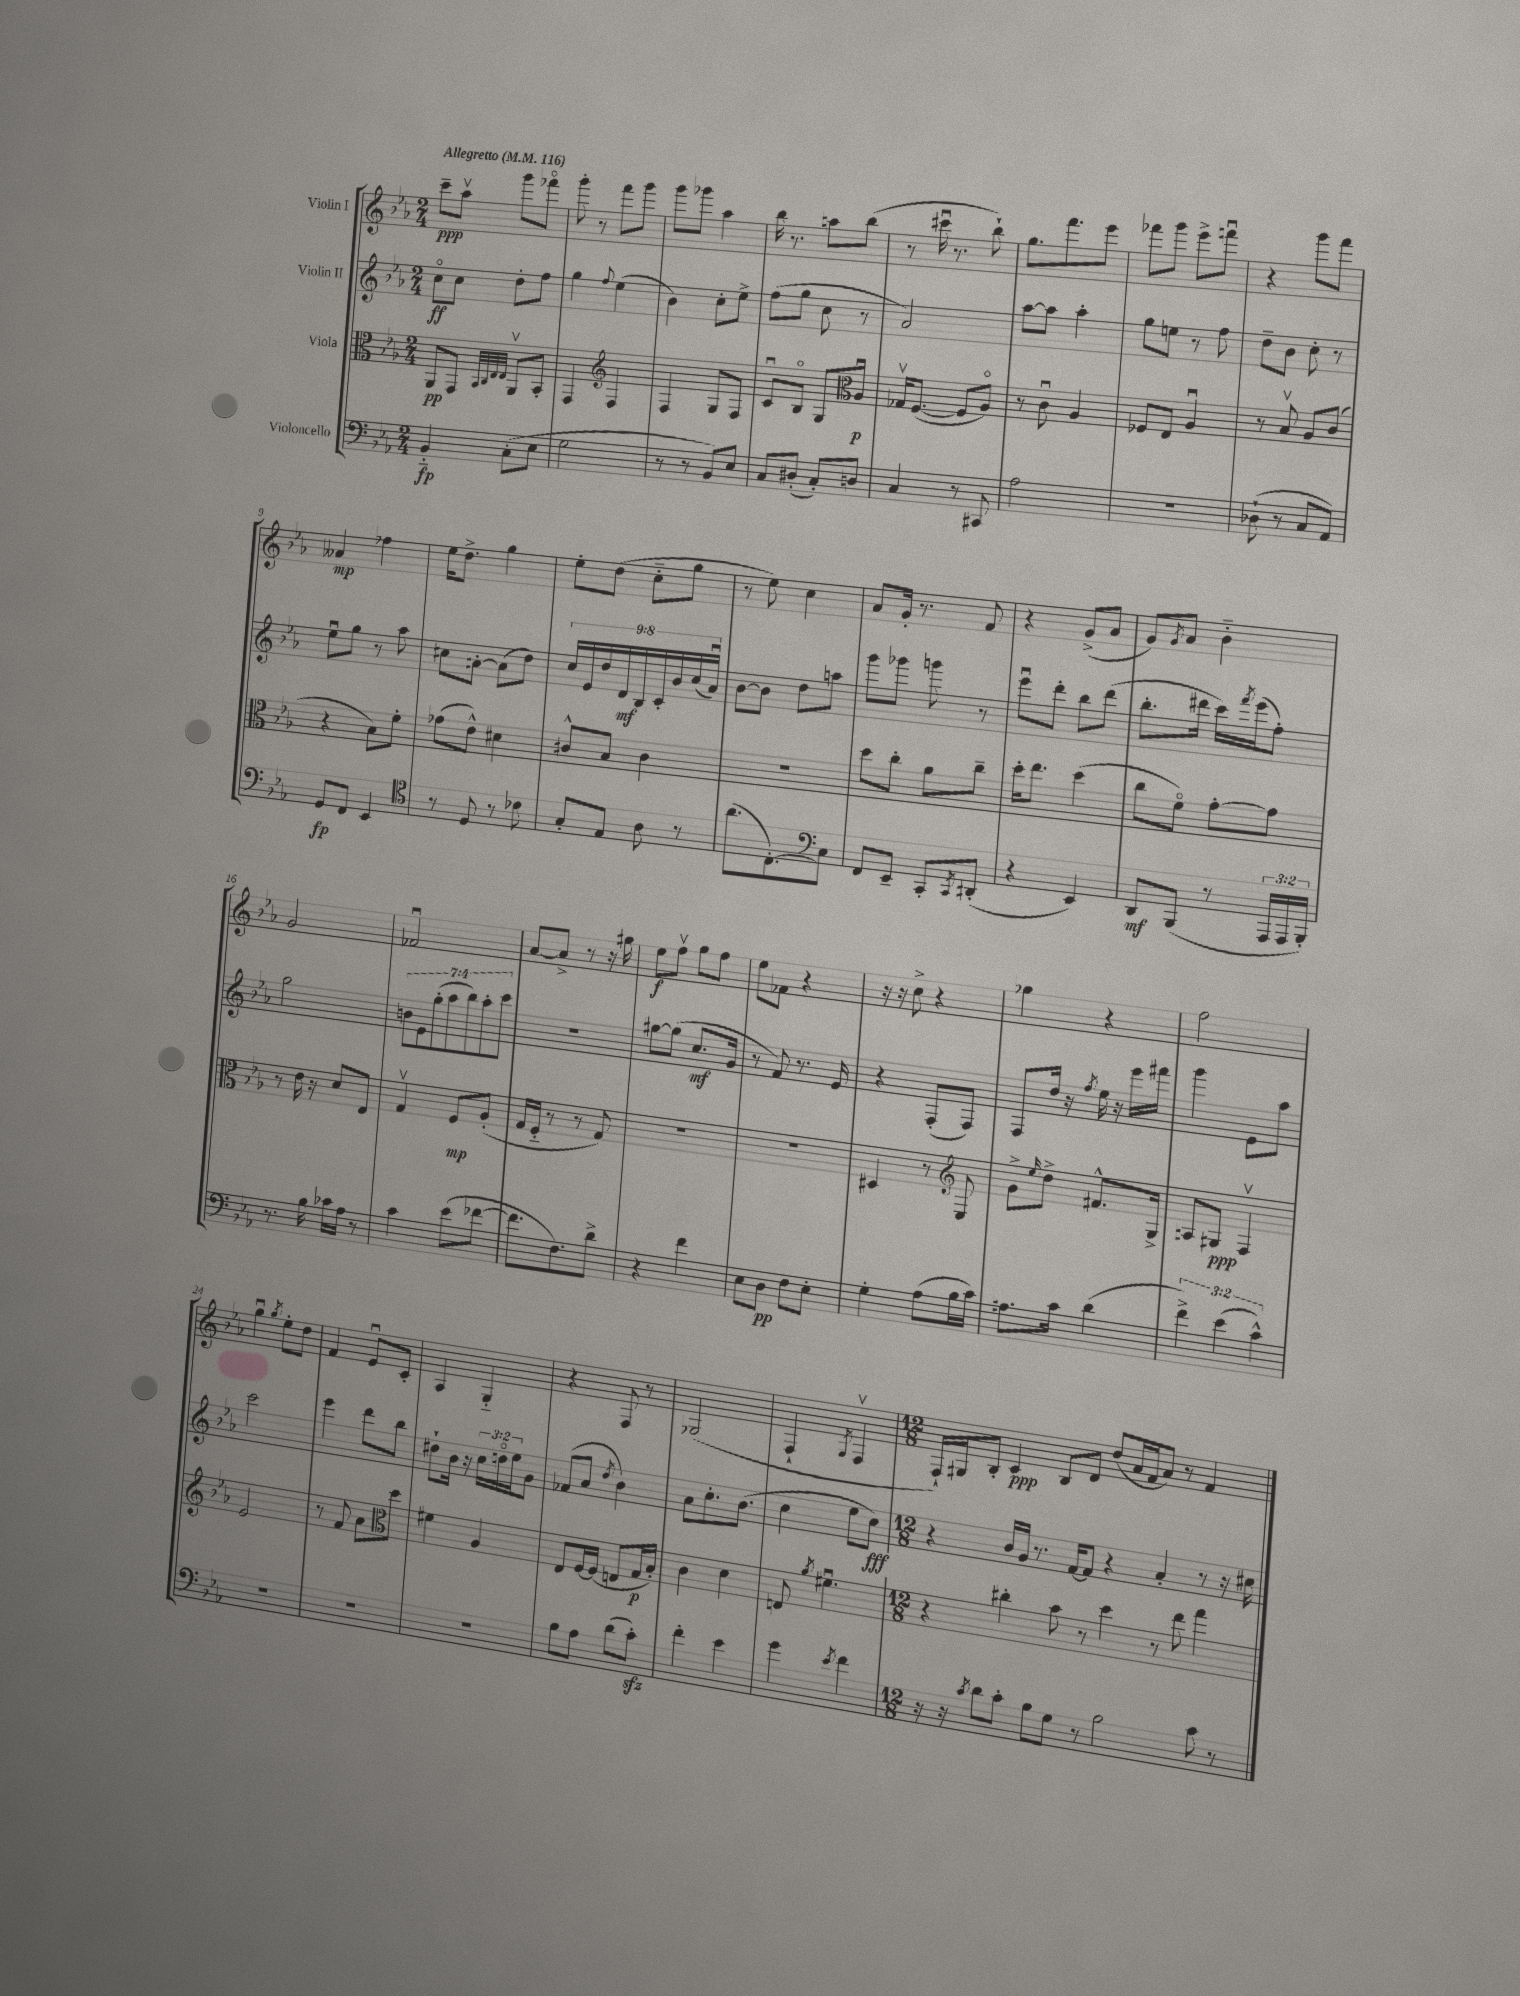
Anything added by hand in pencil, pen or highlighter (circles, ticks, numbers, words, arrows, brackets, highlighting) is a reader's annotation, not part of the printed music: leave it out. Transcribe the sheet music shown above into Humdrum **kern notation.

**kern	**kern	**kern	**kern
*staff4	*staff3	*staff2	*staff1
*clefF4	*clefC3	*clefG2	*clefG2
*k[b-e-a-]	*k[b-e-a-]	*k[b-e-a-]	*k[b-e-a-]
*M2/4	*M2/4	*M2/4	*M2/4
*MM116	*MM116	*MM116	*MM116
4BB-'~	8AA-	8cco	8ccc~
.	8GG	8cc	8aa-v
.	32qqBB-	.	.
.	32qqC	.	.
.	32qqE-	.	.
.	32qqE-	.	.
(8C'	8AA-v	8dd'	8ggg
8E-	8BB-'	8ff	8fff-o
=	=	=	=
2G	4GG	4gg	8ggg'
.	.	.	8r
*	*clefG2	*	*
.	.	8qqff	.
.	4F	(4ee-	8fff
.	.	.	8ggg
=	=	=	=
8r	4F	4b-)	8ggg
8r	.	.	8ggg-
8BB-)	8G	8cc'	4aa-
8E-	8F	8ee-^	.
=	=	=	=
8C	8cu	(8ff	16bb-
.	.	.	8.r
(8D#'	8B-o	8gg	.
8C')	8G	8cc	8aa
8D	8A-u	8r	(8bb-
=	=	=	=
*	*clefC3	*	*
4C	16G-v	2a-)	8r
.	([8.F	.	.
.	.	.	16ccc#u
.	.	.	8.r
8r	8F]	.	.
8CC#	8A-o)	.	8bb-`)
=	=	=	=
2A-	8r	[8aa-	8.gg
.	8cu	8aa-]	.
.	.	.	8.fff
.	4A-	4aa-'	.
.	.	.	8eee-
=	=	=	=
2r	8F-	8gg	8fff-
.	8E-	8ee	8ggg
.	4A-u	8r	8eee-^
.	.	8ff	8fffu
=	=	=	=
(8D-`	8r	8dd~	4r
8r	8B-v	8b-	.
8C	8A-	8cc'	8ggg
8AA-)	(8c	8r	8fff
=	=	=	=
8GG	4r	8ee-u	4a--
8FF	.	8gg	.
4EE-	8B-)	8r	4ff-
.	8f'	8aa-	.
=	=	=	=
*clefC4	*	*	*
8r	(8g-	8cc#	16ee-
.	.	.	8.dd^
8D	8e-^^)	[8a'	.
8r	4d#	(8a]	4gg
8c-	.	8dd)	.
=	=	=	=
8G'	8c#^^	18cc	8ee-'
.	.	18e-	.
.	.	18dd	.
8E-	8B-	.	(8dd
.	.	18d	.
.	.	18B-	.
8A-	4c#	.	8cc'~
.	.	18c'	.
.	.	18b-	.
8r	.	.	8gg
.	.	(18cc	.
.	.	18a-u)	.
=	=	=	=
(8.a-	2r	[8b-	8r
.	.	8b-]	8ee-)
[8.C')	.	.	.
.	.	8dd	4cc
8C]	.	8aa	.
=	=	=	=
*clefF4	*	*	*
8FF	8dd	8ggg	8a-
8EE-~	8cc'	8ggg-	16g'
.	.	.	8.r
8CC'	8a-	8ggg	.
8qCC	.	.	.
(8DD#'	8cc~	8r	8f
=	=	=	=
4r	16dd'	8eee-u	4r
.	8.ee-	.	.
.	.	8ddd'	.
4EE-)	(4dd	8bb-	(8g^
.	.	(8ddd	8a-
=	=	=	=
8DD	8cc	8.bb-'	8g)
.	.	.	8qg
(8BBB-	8fo)	.	8a-
.	.	16ddd#	.
8r	[8g'	16ccc)	4b-'~
.	.	8qfff	.
.	.	(16eee-	.
24AAA-	8g]	8ff')	.
24AAA-	.	.	.
24BBB-')	.	.	.
=	=	=	=
8.r	8r	2gg	2g
.	16e-	.	.
16B-	16r	.	.
16c-	8d	.	.
16A-	.	.	.
8r	8E-	.	.
=	=	=	=
4c	4Gv	14b	2f-u
.	.	14e-	.
.	.	(14gg'	.
.	.	14aa-	.
(8e-	8F	.	.
.	.	14bb-)	.
.	.	14aa-'	.
[8f-	(8A-'	.	.
.	.	14ccc	.
=	=	=	=
8.f-]	16G	2r	[8a-
.	16F'~	.	.
.	8r	.	8a-^]
8.F)	.	.	.
.	8r	.	8r
8d^	8G)	.	16r
.	.	.	16gg#
=	=	=	=
4r	2r	[8gg#	8ee-
.	.	(8gg#]	8ffv
4f	.	8.cc	8gg
.	.	.	8ff
.	.	16g	.
=	=	=	=
8E-	2r	8r	8ee-
8D	.	8f)	8f-
8F	.	8.r	4r
8E-'	.	.	.
.	.	16e-	.
=	=	=	=
4G'	4D#	4r	16r
.	.	.	16r
.	.	.	8cc^
(8A-	8r	(8F'	4r
16B-	8E-	8F)	.
16c)	.	.	.
=	=	=	=
*	*clefG2	*	*
8.A	8g^	8F	4gg-
.	16qqee-	.	.
.	8dd^	16dd	.
16c	.	16r	.
.	.	8qff	.
(4d	8.f#^^	16ee-	4r
.	.	16r	.
.	.	16eee-	.
.	16G^	16fff#	.
=	=	=	=
6f^)	8A	4ggg	2ff
.	8G#	.	.
(6e-	.	.	.
.	4Fv	8e-	.
6c^^)	.	.	.
.	.	8aa-	.
=	=	=	=
2r	2e-	2ccc	4ggu
.	.	.	8qgg
.	.	.	8ee-'
.	.	.	8dd
=	=	=	=
2r	8r	4eee-	4f
.	8f	.	.
.	8a-	8ddd	8e-u
.	8dd	8bb-	8c'
=	=	=	=
*	*clefC3	*	*
2r	4f#	8dd#`	4A-
.	.	16b-	.
.	.	16r	.
.	4A-	24cc	4G'~
.	.	24ddo	.
.	.	24ee-	.
.	.	8g	.
=	=	=	=
8B-	8E-	(8f-	4r
8A-	[16F	8a-	.
.	(16F]	.	.
.	.	8qdd	.
(8d	8E	4b-)	8F
8c')	16G	.	8r
.	16B-')	.	.
=	=	=	=
4f'	4c	8a-	(2G-
.	.	8.cc'	.
4e-	4d	.	.
.	.	(8.b-	.
=	=	=	=
4g	8E	4cc	4F`
.	8qa-	.	.
.	4.f#u	.	.
8qe-	.	.	8qG
4f	.	8ee-	4Fv
.	.	8cc)	.
=	=	=	=
*M12/8	*M12/8	*M12/8	*M12/8
16r	4r	4r	16F`)
16r	.	.	16G#
8qc	.	.	.
8d	.	.	8B-'
8c'	4cc#'	16b-	4c
.	.	16g	.
8B-	.	8.r	.
8G	8b-	.	8B-
.	.	[16f	.
8r	8r	8f]	8d
2B-	4dd	4r	(8dd
.	.	.	16a-
.	.	.	16f
.	8r	4a-'	8a-)
.	8ee-	.	8r
8c	4gg	8r	4f
8r	.	16r	.
.	.	16cc#	.
==	==	==	==
*-	*-	*-	*-
